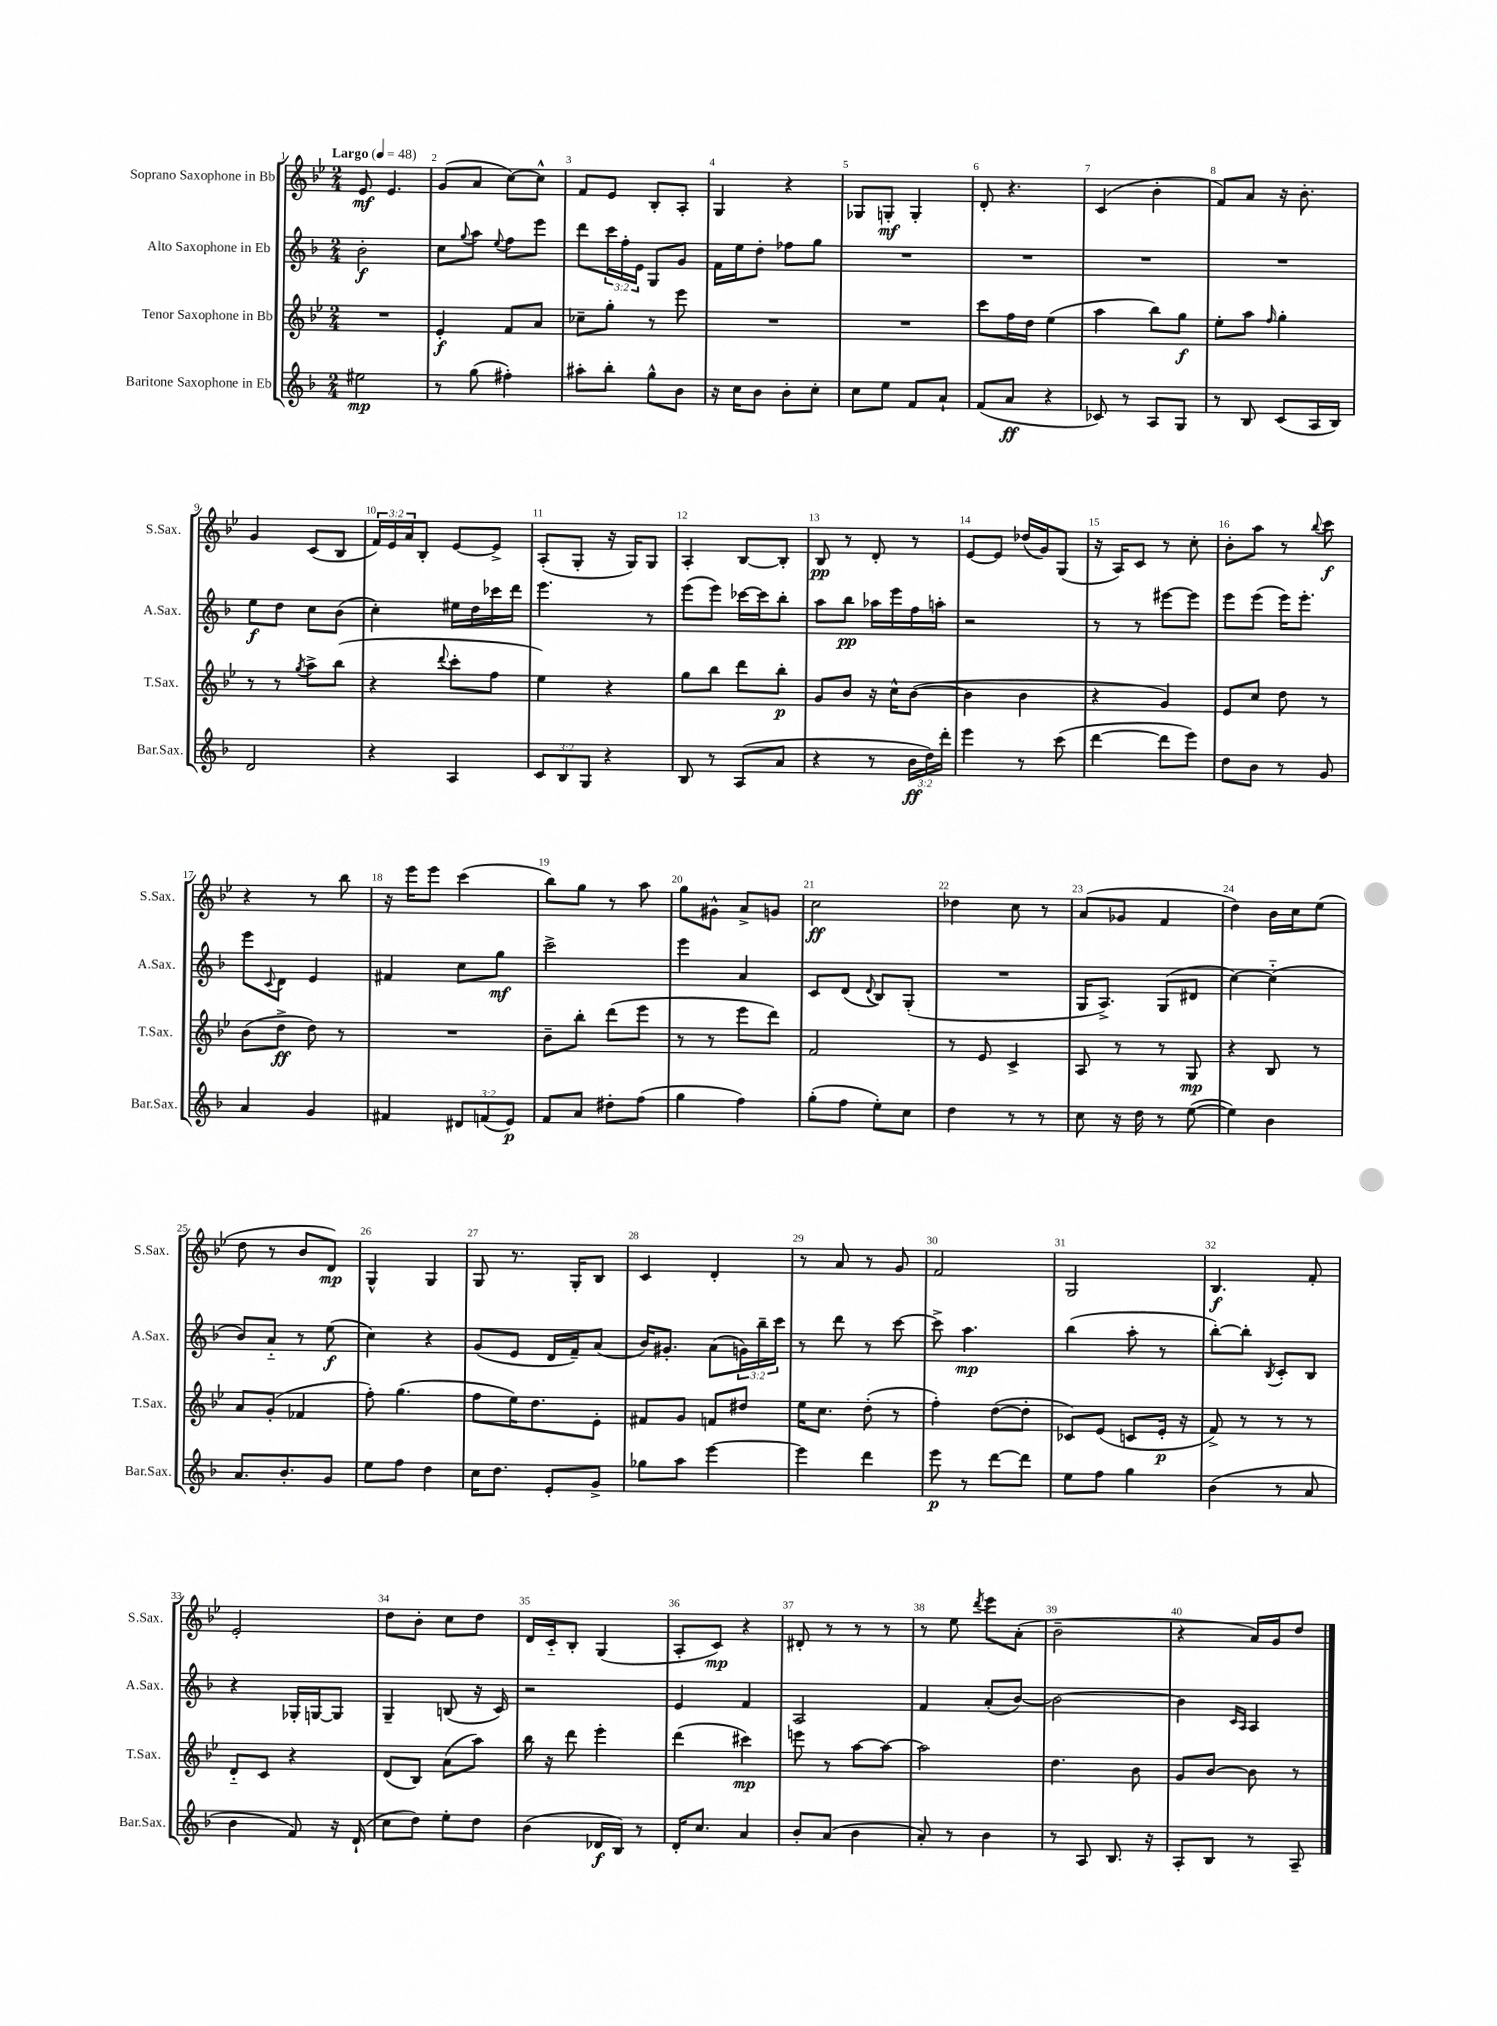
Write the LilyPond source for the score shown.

<<
\new StaffGroup <<
\new Staff = "s0" \with { instrumentName = "Soprano Saxophone in Bb" shortInstrumentName = "S.Sax." } {
    \clef treble \key bes \major \numericTimeSignature \time 2/4 \override Staff.TupletNumber.text = #tuplet-number::calc-fraction-text \tempo "Largo" 4 = 48
    ees'8\mf ees'4. |
    g'8( a'8 c''8~) c''8-^ |
    f'8 ees'8 bes8-. a8-. |
    g4 r4 |
    ges8 g8-.\mf g4-. |
    d'8-. r4. |
    c'4( bes'4-. |
    f'8) a'8 r16 bes'8.-. |
    g'4 c'8( bes8 |
    \tuplet 3/2 { f'16) ees'16 a'16 } bes8-. ees'8~ ees'8-> |
    a8-.( g8-. r16 g16) g8 |
    a4-. bes8~ bes8-. |
    bes8\pp r8 d'8-. r8 |
    ees'8~ ees'8 des''16( g'16) g8( |
    r16 a16) c'8 r8 c''8-. |
    bes'8-. a''8 r8 \appoggiatura { bes''8 } c'''8\f |
    r4 r8 bes''8 |
    r16 ees'''16 ees'''8 c'''4( |
    bes''8) g''8 r8 a''8 |
    g''8 gis'8-^ a'8-> g'8 |
    c''2\ff |
    des''4 c''8 r8 |
    a'8( ges'8 f'4 |
    d''4) bes'16 c''16 ees''8( |
    d''8 r8 bes'8 d'8\mp) |
    g4-^ g4 |
    g8 r8. g16-. bes8 |
    c'4 d'4-. |
    r8 a'8 r8 g'8 |
    f'2 |
    g2 |
    bes4.\f f'8-. |
    ees'2-. |
    d''8 bes'8-. c''8 d''8 |
    d'16 c'16-_ bes8-. g4( |
    a8-. c'8\mp) r4 |
    dis'8-. r8 r8 r8 |
    r8 ees''8 \acciaccatura { d'''8 } ees'''8 a'8-.( |
    bes'2-- |
    r4 a'16) g'16 d''8 \bar "|." |
}
\new Staff = "s1" \with { instrumentName = "Alto Saxophone in Eb" shortInstrumentName = "A.Sax." } {
    \clef treble \key f \major \numericTimeSignature \time 2/4 \override Staff.TupletNumber.text = #tuplet-number::calc-fraction-text
    bes'2-.\f |
    c''8 \appoggiatura { g''8 } a''8 \appoggiatura { e''8 } f''8 e'''8 |
    d'''8 \tuplet 3/2 { c'''16 f''16-. e'16 } g8 g'8 |
    f'16 e''16 d''8-. fes''8 g''8 |
    R2 |
    R2 |
    R2 |
    R2 |
    e''8\f d''8 c''8 bes'8( |
    c''4-.) eis''16 d''16 ces'''16 d'''16 |
    e'''4. r8 |
    e'''8( e'''8) ces'''16~ ces'''16 bes''8-. |
    a''8 bes''8\pp aes''16 e'''16 f''16 a''16-. |
    r2 |
    r8 r8 eis'''8~ eis'''8 |
    e'''8 e'''8( e'''16) e'''8.-. |
    e'''8 \appoggiatura { c'8 } d'8 e'4 |
    fis'4 c''8 g''8\mf |
    c'''2-> |
    e'''4 a'4 |
    c'8 d'8( \appoggiatura { d'8 } bes8) g8-.( |
    R2 |
    g16 a8.->) g8( dis'8 |
    c''4~) c''4-_( |
    bes'8) a'8-_ r8 e''8\f( |
    c''4) r4 |
    g'8( e'8 d'16 f'16--) a'8( |
    bes'16) gis'8.-. a'8( \tuplet 3/2 { g'16) bes''16-- c'''16 } |
    r8 d'''8 r8 c'''8~ |
    c'''8-> a''4.\mp |
    bes''4( a''8-. r8 |
    bes''8~-.) bes''8-. \acciaccatura { bes8 } c'8-. bes8 |
    r4 ges16-. g16~ g8 |
    g4-- b8( r16 c'16) |
    r2 |
    e'4 f'4 |
    a2 |
    f'4 a'8-.( bes'8~) |
    bes'2~ |
    bes'4 \grace { c'16 a16 } a4 \bar "|." |
}
\new Staff = "s2" \with { instrumentName = "Tenor Saxophone in Bb" shortInstrumentName = "T.Sax." } {
    \clef treble \key bes \major \numericTimeSignature \time 2/4
    R2 |
    ees'4-.\f f'8 a'8 |
    ces''8-- g''8-. r8 ees'''8 |
    R2 |
    R2 |
    c'''8 f''16 d''16 ees''4( |
    a''4 bes''8) g''8\f |
    ees''8-. a''8 \grace { f''16 } g''4-. |
    r8 r8 \acciaccatura { g''8 } a''8-> bes''8( |
    r4 \appoggiatura { d'''8 } c'''8-. f''8 |
    ees''4) r4 |
    g''8 bes''8 d'''8 bes''8-.\p |
    g'8 bes'8 r16 c''16-^ bes'8~( |
    bes'4 bes'4 |
    r4 g'4) |
    ees'8 c''8 d''8 r8 |
    bes'8( d''8->\ff d''8) r8 |
    R2 |
    bes'8-- bes''8-. d'''8( ees'''8 |
    r8 r8 ees'''8 d'''8) |
    f'2 |
    r8 ees'8 c'4-> |
    a8 r8 r8 g8\mp |
    r4 bes8 r8 |
    a'8 g'8-.( fes'4 |
    f''8-.) g''4.( |
    f''8 ees''16) d''8. ees'8-. |
    fis'8 g'8 f'8 dis''8 |
    ees''16 c''8. d''8-.( r8 |
    f''4-.) d''8~( d''8-. |
    ces'8) ees'8( c'8 ees'16-.\p r16 |
    f'8->) r8 r8 r8 |
    d'8-_ c'8 r4 |
    d'8( bes8) a'8( a''8) |
    bes''16 r16 d'''8 ees'''4-. |
    d'''4( cis'''4\mp) |
    e'''8 r8 a''8~ a''8~ |
    a''2 |
    d''4. bes'8 |
    g'8 bes'8~ bes'8 r8 \bar "|." |
}
\new Staff = "s3" \with { instrumentName = "Baritone Saxophone in Eb" shortInstrumentName = "Bar.Sax." } {
    \clef treble \key f \major \numericTimeSignature \time 2/4 \override Staff.TupletNumber.text = #tuplet-number::calc-fraction-text
    eis''2\mp |
    r8 g''8( fis''4-.) |
    ais''8-. bes''8-. g''8-^ bes'8 |
    r16 c''16 bes'8 bes'8-. c''8-. |
    c''8 e''8 f'8 a'8-! |
    f'8( a'8\ff r4 |
    ces'8) r8 a8 g8 |
    r8 bes8 c'8( a16 bes16) |
    d'2 |
    r4 a4 |
    \tuplet 3/2 { c'8 bes8 g8 } r4 |
    bes8 r8 a8( a'8 |
    r4 r8 \tuplet 3/2 { bes'16\ff d''16) d'''16-. } |
    e'''4 r8 c'''8( |
    d'''4~ d'''8 e'''8) |
    d''8 bes'8 r8 g'8 |
    a'4 g'4 |
    fis'4 \tuplet 3/2 { dis'8 f'8( e'8\p) } |
    f'8 a'8 dis''8-. f''8( |
    g''4 f''4) |
    g''8-.( f''8 e''8-.) c''8 |
    d''4 r8 r8 |
    c''8 r16 d''16 r8 e''8~( |
    e''4) bes'4 |
    a'8. bes'8.-. g'8 |
    e''8 f''8 d''4 |
    c''16 d''8. e'8-. g'8-> |
    ges''8 a''8 e'''4~ |
    e'''4 d'''4 |
    e'''8\p r8 d'''8~ d'''8 |
    e''8 f''8 g''4 |
    bes'4( r8 a'8 |
    bes'4 f'8) r16 d'16-!( |
    c''8 d''8) e''8-. d''8 |
    bes'4( des'16\f bes16) r8 |
    d'16-. c''8. a'4 |
    bes'8-. a'8( bes'4 |
    a'8-.) r8 bes'4 |
    r8 a8 bes8. r16 |
    a8-. bes8 r8 a8-- \bar "|." |
}
>>
>>
\layout { \context { \Score \override BarNumber.break-visibility = ##(#f #t #t) barNumberVisibility = #all-bar-numbers-visible } }
